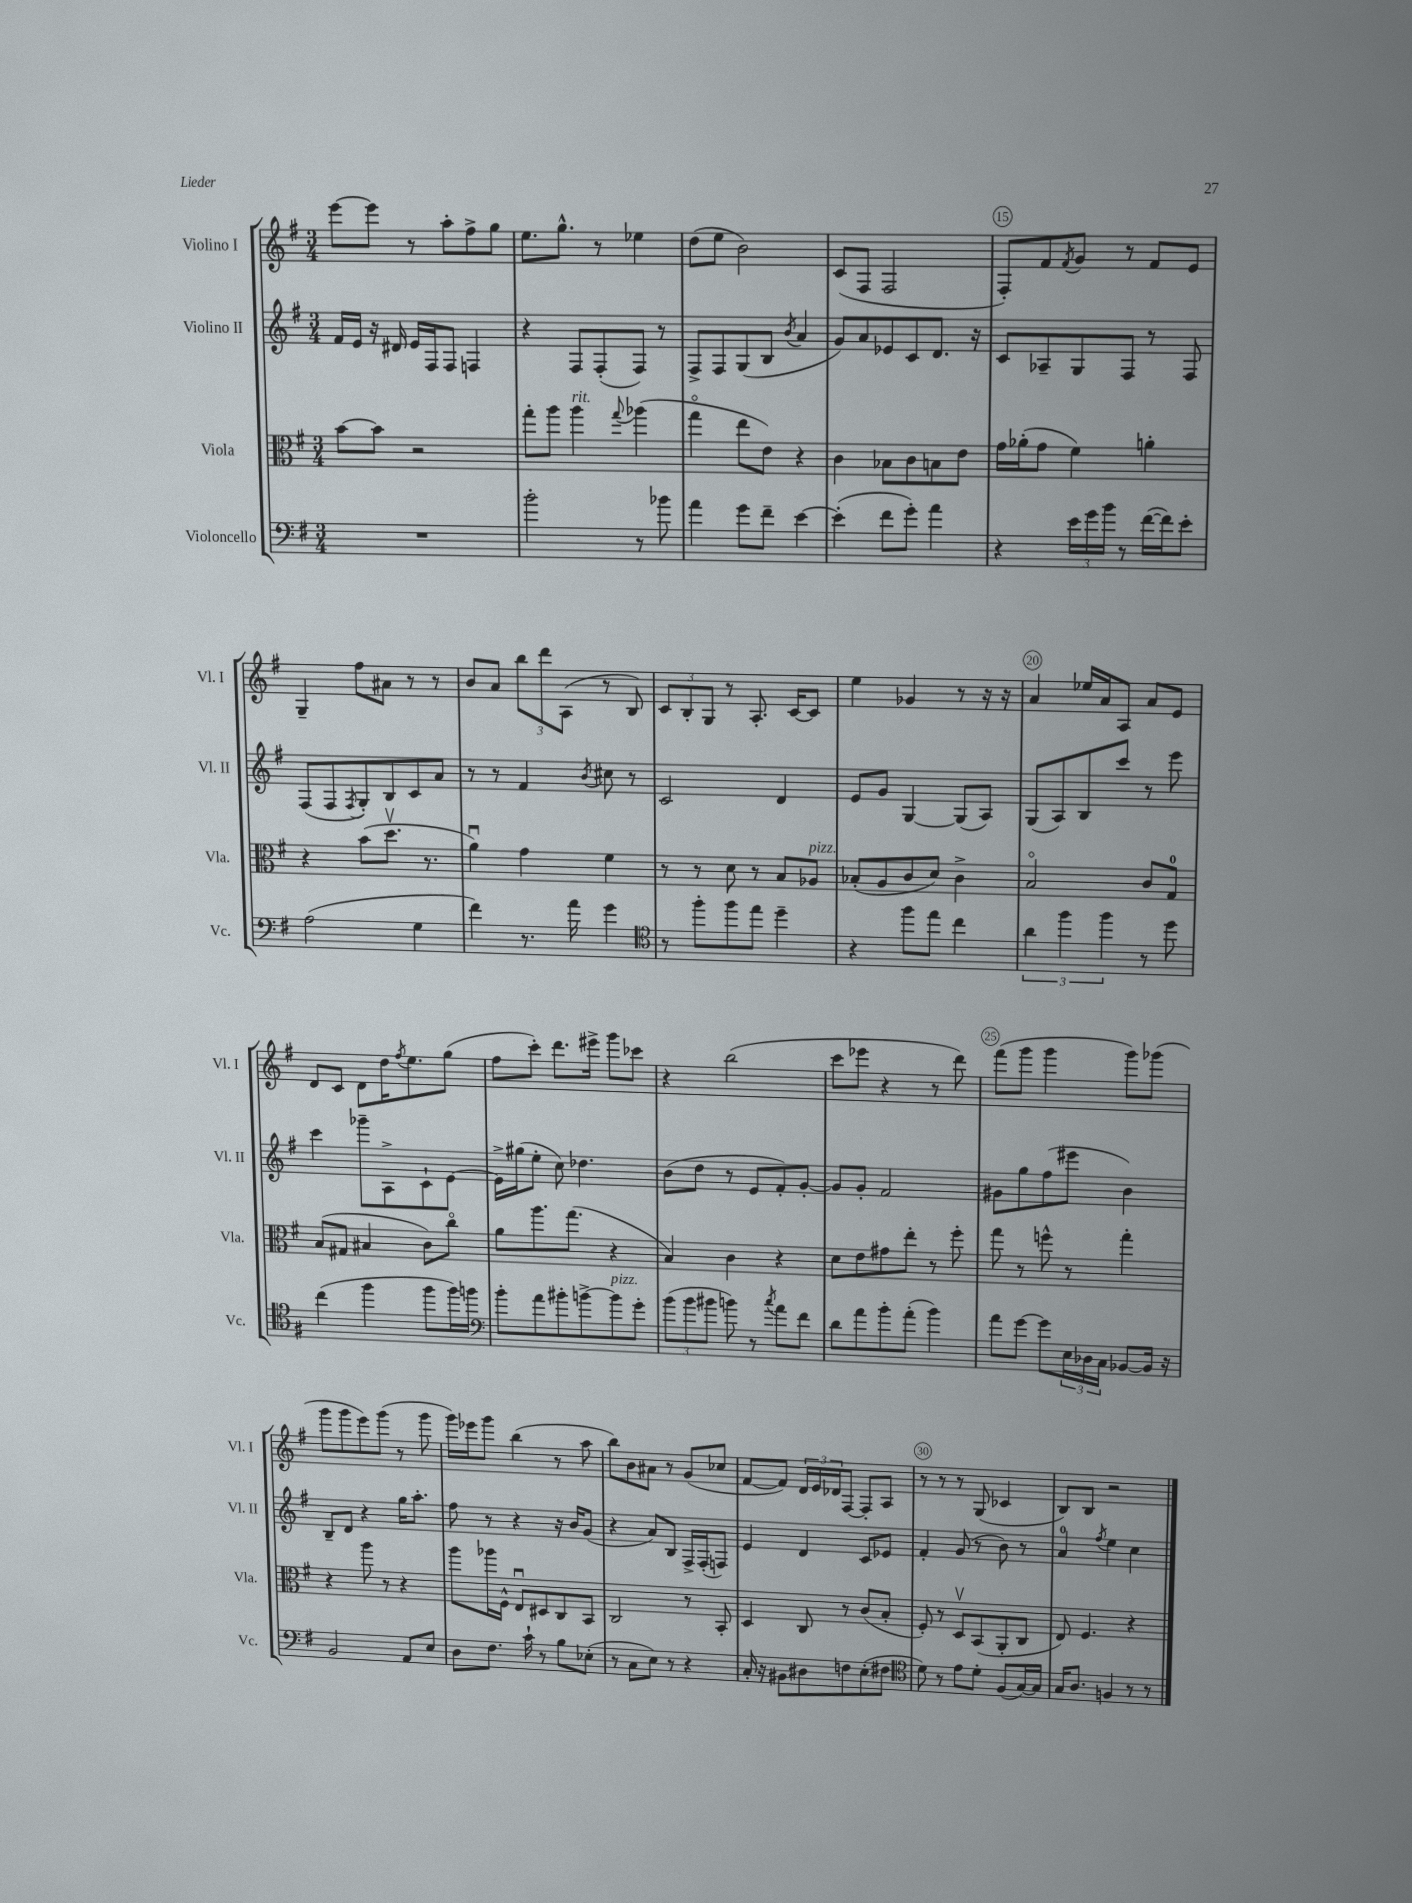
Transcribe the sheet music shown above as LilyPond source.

<<
\new StaffGroup <<
\new Staff = "s0" \with { instrumentName = "Violino I" shortInstrumentName = "Vl. I" } {
    \clef treble \key g \major \numericTimeSignature \time 3/4
    e'''8~ e'''8 r8 a''8-. fis''8-> g''8 |
    e''8. g''8.-^ r8 ees''4 |
    d''8( e''8 b'2) |
    c'8( fis8 fis2 |
    fis8-.) fis'8 \acciaccatura { fis'8 } g'8 r8 fis'8 e'8 |
    g4-- fis''8 ais'8 r8 r8 |
    b'8 a'8 \tuplet 3/2 { b''8 d'''8 a8( } r8 b8) |
    \tuplet 3/2 { c'8 b8-. g8 } r8 a8.-. c'16~ c'8 |
    e''4 ges'4 r8 r16 r16 |
    a'4 ees''16 a'16 a8 a'8 e'8 |
    d'8 c'8 d'8 d''16 \acciaccatura { fis''8 } e''8. g''8( |
    fis''8 c'''8-.) d'''8. eis'''16-> g'''8 ces'''8 |
    r4 b''2( |
    c'''8 ees'''8 r4 r8 d'''8) |
    fis'''8( g'''8 g'''4 g'''8) ges'''8( |
    g'''8 g'''8 e'''8) g'''8( r8 g'''8 |
    g'''16) ees'''16 g'''8 b''4( r8 a''8 |
    b''8) b'8 ais'8 r8 g'8( ces''8 |
    fis'8~ fis'8) \tuplet 3/2 { d'16 e'16 des'16 } fis8~ fis8-. a8 |
    r8 r8 r8 g8( ces'4 |
    b8) b8 r2 \bar "|." |
}
\new Staff = "s1" \with { instrumentName = "Violino II" shortInstrumentName = "Vl. II" } {
    \clef treble \key g \major \numericTimeSignature \time 3/4
    fis'16 e'16 r16 dis'16 e'16 fis16 fis8 f4 |
    r4 fis8 fis8-.( fis8) r8 |
    fis8-> fis8 g8( b8 \acciaccatura { b'8 } a'4 |
    g'8) a'8 ees'8 c'8 d'8. r16 |
    c'8 aes8-- g8 fis8 r8 fis8 |
    fis8( fis8 \acciaccatura { fis8 } g8-.) b8 c'8 a'8 |
    r8 r8 fis'4 \acciaccatura { b'8 } cis''8 r8 |
    c'2 d'4 |
    e'8 g'8 g4~ g8( a8) |
    g8( a8) b8 c'''8 r8 e'''8 |
    c'''4 ges'''8-- a8-> c'8-! e'8~ |
    e'16-> gis''16( e''8-. c''8) des''4. |
    b'8( d''8 r8 e'8 fis'8-.) g'8~-. |
    g'8 g'8-. fis'2 |
    gis'8 g''8 fis''8( eis'''8 b'4) |
    b8-- d'8 r4 g''16 a''8.-. |
    fis''8 r8 r4 r16 b'16 g'8( |
    r4 a'8) b8 fis16-> fis16-.( f8) |
    e'4 d'4 c'8 ees'8 |
    fis'4-. g'8( r8 b'8) r8 |
    a'4-0 \acciaccatura { fis''8 } e''4 c''4 \bar "|." |
}
\new Staff = "s2" \with { instrumentName = "Viola" shortInstrumentName = "Vla." } {
    \clef alto \key g \major \numericTimeSignature \time 3/4
    b'8~ b'8 r2 |
    g''8-. a''8 a''4^\markup { \italic "rit." } \appoggiatura { g''8 } aes''4( |
    g''4\flageolet e''8 e'8) r4 |
    c'4 bes8 c'8 b8 e'8 |
    g'16 aes'16-.( g'8 fis'4) a'4-. |
    r4 b'8( d''8.\upbow r8. |
    a'4\downbow) g'4 fis'4 |
    r8 r8 d'8 r8 b8 aes8^\markup { \italic "pizz." } |
    bes8-.( a8 c'8 d'8) c'4-> |
    b2\flageolet c'8 g8-0 |
    b8( gis8 bis4 c'8) c''8\flageolet |
    a'8 a''8. g''8.( r4 |
    b4) c'4 r4 |
    d'8 e'8 gis'8 e''8-. r8 fis''8-. |
    g''8 r8 f''8-^ r8 g''4-. |
    r4 a''8 r8 r4 |
    a''8 aes''16 fis16-^ e8\downbow dis8 c8 b,8 |
    c2 r8 b,8-. |
    d4 c8 r8 c'8( b8-. |
    fis8-.) r8 d8\upbow b,8( a,8-. c8 |
    e8) fis4. r4 \bar "|." |
}
\new Staff = "s3" \with { instrumentName = "Violoncello" shortInstrumentName = "Vc." } {
    \clef bass \key g \major \numericTimeSignature \time 3/4
    R2. |
    b'2-. r8 bes'8 |
    a'4 g'8 fis'8-- e'4~ |
    e'4-.( fis'8 g'8-.) a'4 |
    r4 \tuplet 3/2 { e'16 g'16 b'16 } r8 fis'16~( fis'16) e'8-. |
    a2( g4 |
    fis'4) r8. a'16 g'4 |
    \clef tenor r8 fis''8-. fis''8 e''8 d''4-- |
    r4 fis''8 e''8 c''4 |
    \tuplet 3/2 { a'4 fis''4 fis''4 } r8 d''8 |
    c''4( fis''4 fis''8 fis''16) f''16 |
    \clef bass b'8-. a'8 bis'8-. b'8~-> b'8^\markup { \italic "pizz." } g'8-. |
    \tuplet 3/2 { b'8( b'8 bis'8 } b'8) r8 \acciaccatura { c''8 } a'8 fis'8 |
    d'8 a'8 b'8-. a'8-.( b'4) |
    a'8 g'8~ g'8 \tuplet 3/2 { e16 des16 c16 } bes,8~ bes,16 r16 |
    b,2 a,8 e8 |
    d8 fis8. c'16-! r8 b8 ees8-.( |
    r8 c8 e8) r8 r4 |
    c16-. r16 bis,8 dis8 f8 e8-.( fis8 |
    \clef tenor d'8) r8 e'8 d'8-. fis8( g16~) g16 |
    g16 a8. f4 r8 r8 \bar "|." |
}
>>
>>
\layout { \context { \Score currentBarNumber = #11 \override BarNumber.break-visibility = ##(#f #t #t) barNumberVisibility = #(every-nth-bar-number-visible 5) \override BarNumber.stencil = #(make-stencil-circler 0.1 0.3 ly:text-interface::print) } }
